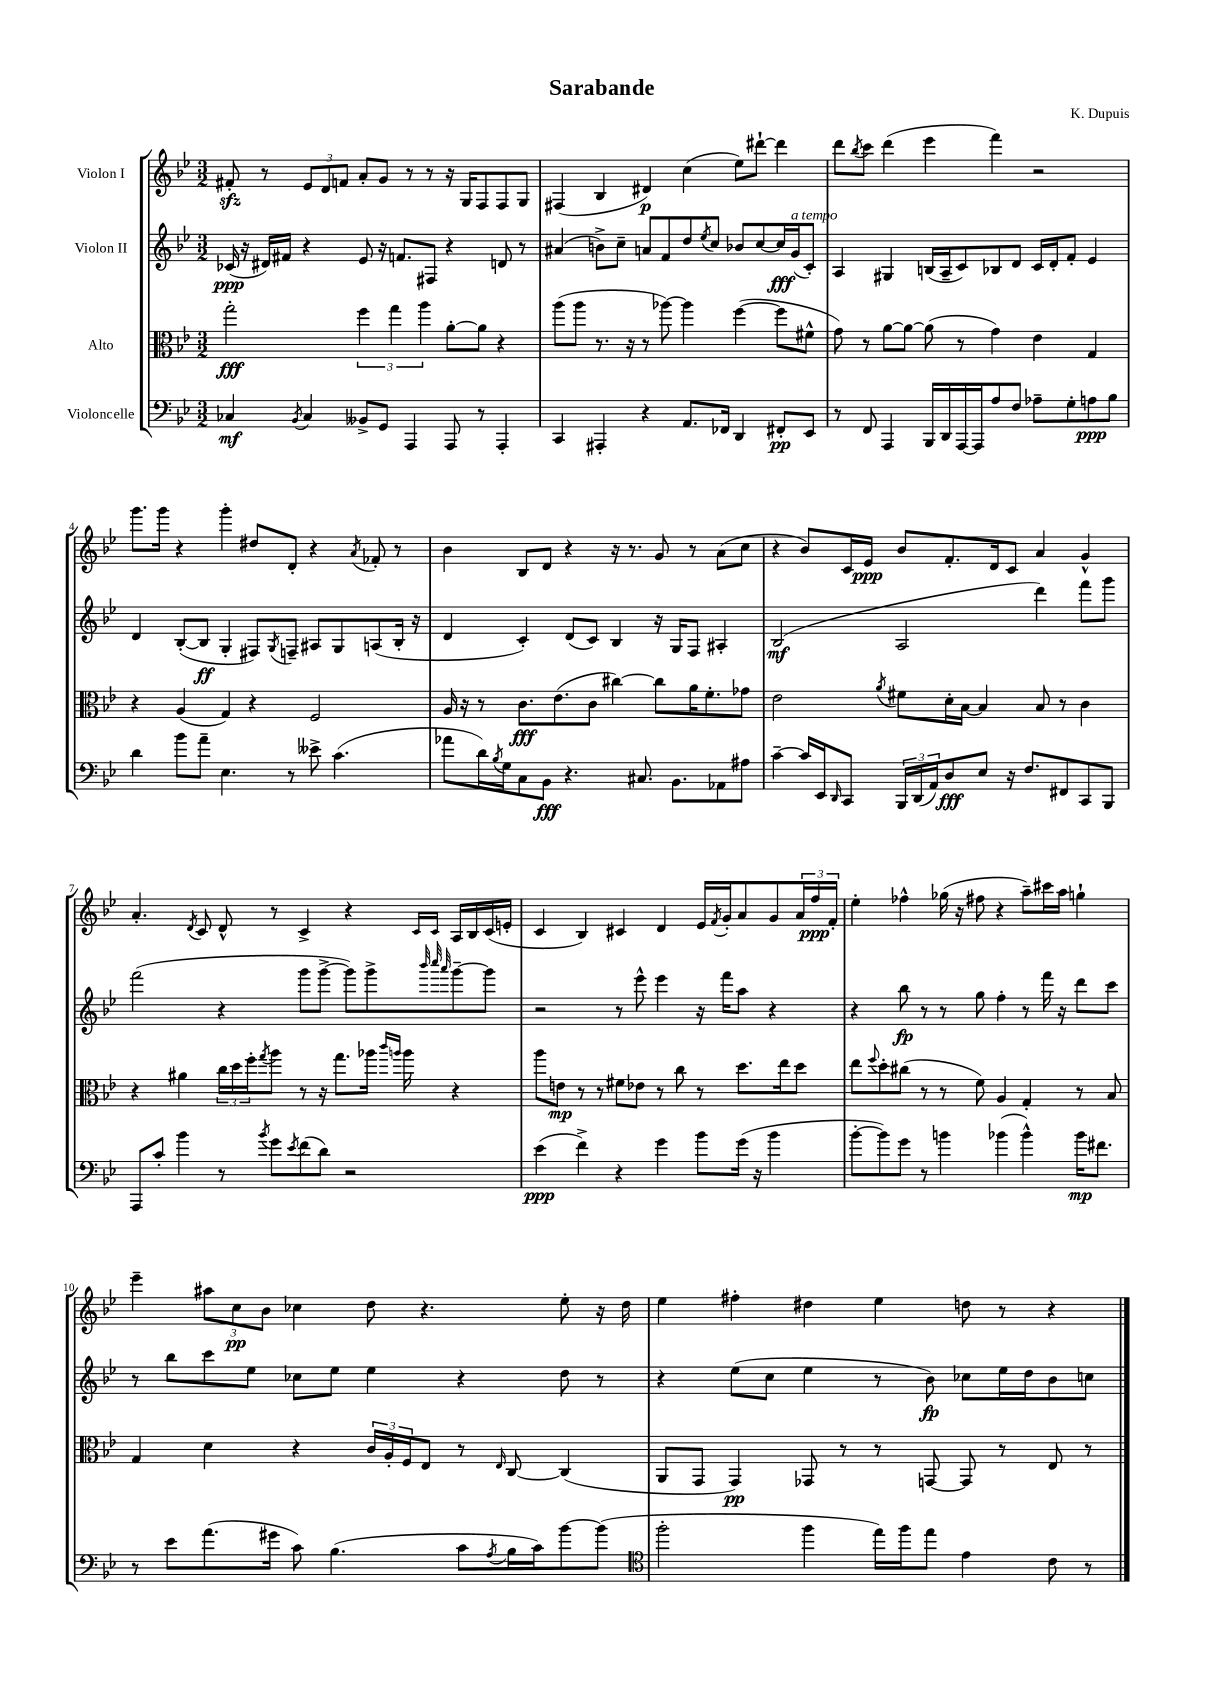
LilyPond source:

\header { title = "Sarabande" composer = "K. Dupuis" }
<<
\new StaffGroup <<
\new Staff = "s0" \with { instrumentName = "Violon I" } {
    \clef treble \key bes \major \numericTimeSignature \time 3/2
    fis'8-.\sfz r8 \tuplet 3/2 { ees'8 d'8 f'8 } a'8-. g'8 r8 r8 r16 g16 f8 f8 g8 |
    fis4( bes4 dis'4\p) c''4( ees''8) dis'''8~-! dis'''4 |
    d'''8 \acciaccatura { bes''8 } c'''8 d'''4( ees'''4 f'''4) r2 |
    g'''8. g'''16 r4 g'''4-. dis''8 d'8-. r4 \acciaccatura { a'8 } fes'8-. r8 |
    bes'4 bes8 d'8 r4 r16 r8. g'8 r8 a'8( c''8 |
    r4 bes'8) c'16 ees'16\ppp bes'8 f'8.-. d'16 c'8 a'4 g'4-^ |
    a'4.-. \acciaccatura { d'8 } c'8 d'8-^ r8 c'4-> r4 \grace { c'16 c'16 } a16 bes16 c'16( e'16-. |
    c'4 bes4) cis'4 d'4 ees'16 \acciaccatura { f'8 } g'16-. a'8 g'8 \tuplet 3/2 { a'16 f''16\ppp f'16-. } |
    ees''4-. fes''4-^ ges''16( r16 fis''8 r4 a''8--) cis'''16 a''16 g''4-! |
    ees'''4-- \tuplet 3/2 { ais''8 c''8\pp bes'8 } ces''4 d''8 r4. ees''8-. r16 d''16 |
    ees''4 fis''4-. dis''4 ees''4 d''8 r8 r4 \bar "|." |
}
\new Staff = "s1" \with { instrumentName = "Violon II" } {
    \clef treble \key bes \major \numericTimeSignature \time 3/2
    ces'16\ppp( r16 dis'16) fis'16 r4 ees'8 r16 f'8. fis8 r4 d'8 r8 |
    ais'4( b'8->) c''8-- a'8 f'8 d''8 \acciaccatura { ees''8 } c''8 bes'8 c''8~ c''16\fff g'16^\markup { \italic "a tempo" }( c'8-.) |
    a4 gis4 b16( a16-- c'8) bes8 d'8 c'16 d'16-. f'8-. ees'4 |
    d'4 bes8~-.( bes8\ff g4-. fis8) \acciaccatura { g8 } f8-- ais8 g8 a8( bes16-. r16 |
    d'4 c'4-.) d'8( c'8) bes4 r16 g16 f8 ais4-. |
    bes2\mf( a2 d'''4) f'''8 g'''8 |
    f'''2( r4 g'''8 g'''8~-> g'''8) g'''8-> \grace { bes'''32 c''''32 a'''32 } g'''8~-- g'''8 |
    r2 r8 ees'''8-^ ees'''4 r16 f'''16 a''8 r4 |
    r4 bes''8\fp r8 r8 g''8 f''4-. r8 f'''16 r16 d'''8 c'''8 |
    r8 bes''8 c'''8 ees''8 ces''8 ees''8 ees''4 r4 d''8 r8 |
    r4 ees''8( c''8 ees''4 r8 bes'8\fp) ces''8 ees''16 d''16 bes'8 c''8 \bar "|." |
}
\new Staff = "s2" \with { instrumentName = "Alto" } {
    \clef alto \key bes \major \numericTimeSignature \time 3/2
    g''2-.\fff \tuplet 3/2 { f''4 g''4 a''4 } a'8~-. a'8 r4 |
    a''8( a''8 r8. r16 r8 aes''8~) aes''4 f''4~( f''8 fis'8-^ |
    g'8) r8 a'8~ a'8~ a'8( r8 g'4) ees'4 g4 |
    r4 a4( g4) r4 f2 |
    a16 r16 r8 c'8.\fff ees'8.( c'8 cis''4~) cis''8 a'16 f'8.-. ges'8 |
    ees'2 \acciaccatura { a'8 } fis'8 d'16-. bes16~ bes4 bes8 r8 c'4 |
    r4 ais'4 \tuplet 3/2 { c''16 d''16 f''16-. } \acciaccatura { g''8 } a''8 r8 r16 g''8. aes''16 \grace { c'''16 a''16 } a''16 r4 |
    a''8 e'8\mp r8 r8 fis'8 ees'8 r8 c''8 r8 d''8. ees''16 d''8 |
    ees''8 \appoggiatura { f''8 } d''8-. cis''8( r8 r8 f'8) a4 g4-. r8 bes8 |
    g4 d'4 r4 \tuplet 3/2 { c'16 a16-. f16 } ees8 r8 \grace { ees16 } c8~ c4( |
    a,8 g,8 g,4\pp) ges,8 r8 r8 g,8~ g,8 r8 ees8 r8 \bar "|." |
}
\new Staff = "s3" \with { instrumentName = "Violoncelle" } {
    \clef bass \key bes \major \numericTimeSignature \time 3/2
    ces4\mf \acciaccatura { bes,8 } ces4 beses,8-> g,8 a,,4 a,,8 r8 a,,4-. |
    c,4 ais,,4-. r4 a,8. fes,16 d,4 fis,8-.\pp ees,8 |
    r8 f,8 a,,4 bes,,16 d,16 a,,16~ a,,16 a8 f8 aes8-- g8-. a8\ppp bes8 |
    d'4 bes'8 a'8-- ees4. r8 eeses'8-> c'4.( |
    aes'8 d'16) \acciaccatura { bes8 } g16 c8 bes,8\fff r4. cis8. bes,8. aes,8 ais8 |
    c'4~-- c'16 ees,16 \grace { d,16 } c,8 \tuplet 3/2 { bes,,16 d,16( a,16) } d8\fff ees8 r16 f8. fis,8 c,8 bes,,8 |
    a,,8 c'8-. bes'4 r8 \acciaccatura { bes'8 } g'8 \acciaccatura { ees'8 } f'8( d'8) r2 |
    ees'4\ppp( f'4->) r4 g'4 bes'8 g'16( r16 bes'4 |
    bes'8~-. bes'8) g'8 r8 b'4 bes'4( bes'4-^) bes'16\mp fis'8. |
    r8 ees'8 a'8.( gis'16 c'8) bes4.( c'8 \acciaccatura { a8 } bes16 c'16) bes'8~ bes'8( |
    \clef tenor f''2-. f''4 ees''16) f''16 ees''8 ees'4 c'8 r8 \bar "|." |
}
>>
>>
